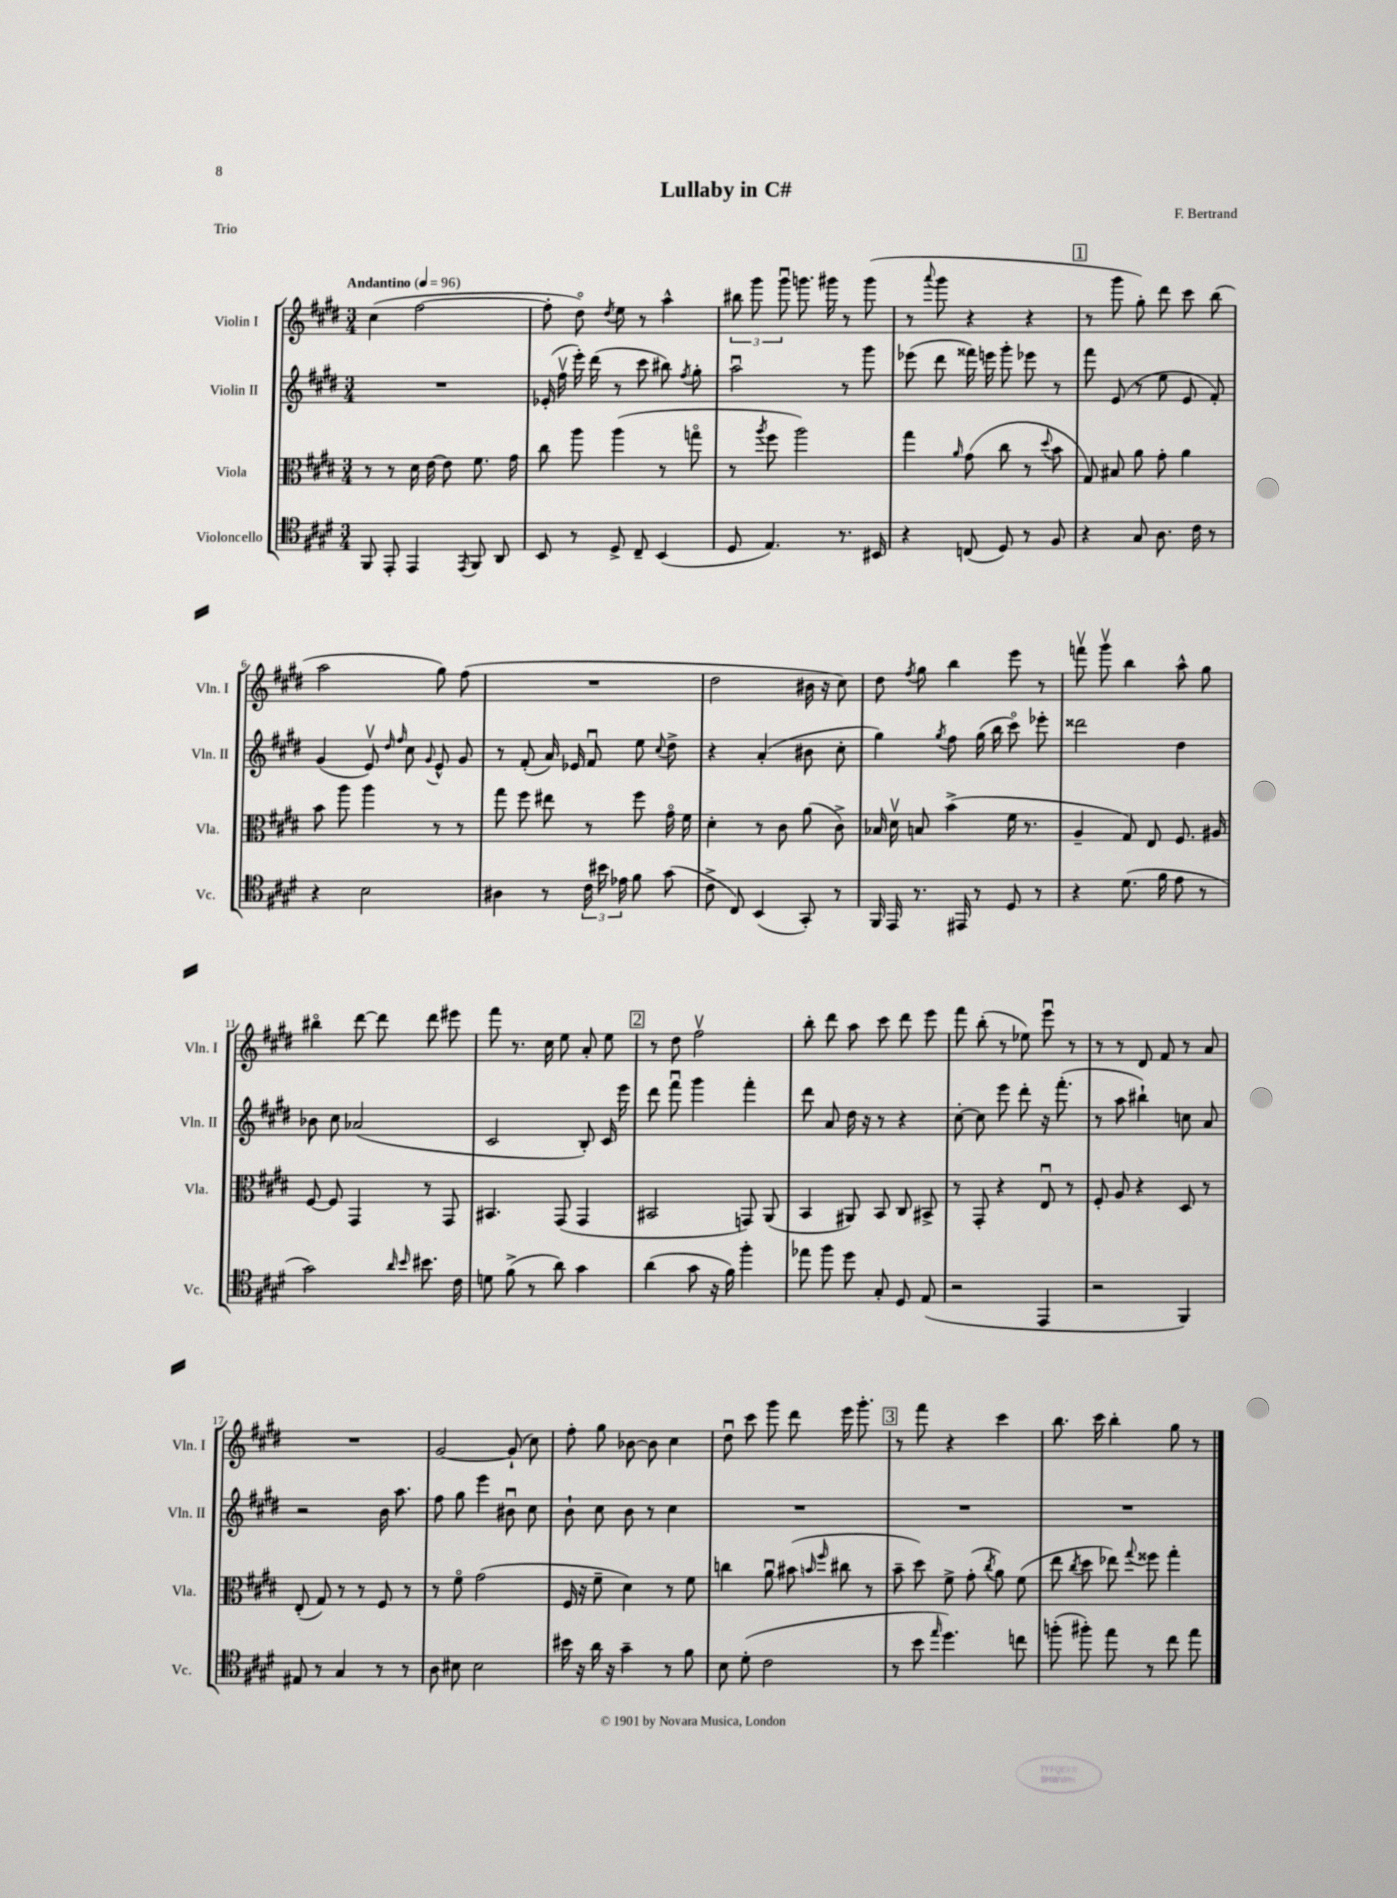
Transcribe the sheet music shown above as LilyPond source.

\header { title = "Lullaby in C#" composer = "F. Bertrand" piece = "Trio" }
<<
\new StaffGroup <<
\new Staff = "s0" \with { instrumentName = "Violin I" shortInstrumentName = "Vln. I" } {
    \clef treble \key e \major \numericTimeSignature \time 3/4 \tempo "Andantino" 4 = 96
    \autoBeamOff cis''4( fis''2~ |
    fis''8-. dis''8\flageolet) \acciaccatura { dis''8 } e''8 r8 a''4-^ |
    \tuplet 3/2 { bis''8 gis'''8 gis'''8\downbow } g'''8. gis'''16 r8 gis'''8( |
    r8 \appoggiatura { a'''8 } gis'''8 r4 r4 |
    \mark \markup { \box "1" } r8 gis'''8 gis''8-.) dis'''8 cis'''8 b''8( |
    a''2 gis''8) fis''8( |
    R2. |
    dis''2 bis'16 r16 cis''8) |
    dis''8 \acciaccatura { fis''8 } gis''8 b''4 e'''8 r8 |
    f'''8\upbow gis'''8\upbow b''4 a''8-^ gis''8 |
    bis''4\flageolet dis'''8~ dis'''8 dis'''8 eis'''8 |
    fis'''8 r8. cis''16 e''8 a'8-. e''8 |
    \mark \markup { \box "2" } r8 dis''8 fis''2\upbow |
    b''8-. dis'''8 a''8 cis'''8 dis'''8 e'''8 |
    fis'''8 b''8-.( r8 ees''8) e'''8\downbow r8 |
    r8 r8 dis'8 fis'8 r8 a'8 |
    R2. |
    gis'2~ gis'8-!( cis''8) |
    fis''8-. gis''8 bes'8~ bes'8 cis''4 |
    dis''8\downbow cis'''8 gis'''8 dis'''8 e'''16 gis'''8.-. |
    \mark \markup { \box "3" } r8 fis'''8 r4 cis'''4 |
    b''8. cis'''16 b''4-. gis''8 r8 \bar "|." |
}
\new Staff = "s1" \with { instrumentName = "Violin II" shortInstrumentName = "Vln. II" } {
    \clef treble \key e \major \numericTimeSignature \time 3/4
    \autoBeamOff R2. |
    ees'16-.( fis''16\upbow e'''16-.) dis'''16( r8 cis'''8 bis''8) \acciaccatura { fis''8 } gis''8-. |
    a''2\downbow r8 gis'''8 |
    ees'''8( dis'''8 fisis'''16) e'''16 gis'''8-. ees'''8 r8 |
    \mark \markup { \box "1" } fis'''8 e'8( r8 e''8 e'8 fis'8-.) |
    gis'4( e'8\upbow) \grace { dis''16 fis''16 } cis''8 \appoggiatura { gis'8 } e'8-^ gis'8 |
    r8 fis'8-.( a'16) ees'16 fis'8\downbow e''8 \appoggiatura { cis''8 } dis''8-> |
    r4 a'4-.( bis'8 cis''8-. |
    gis''4) \acciaccatura { gis''8 } fis''8 gis''16( b''16 cis'''8\flageolet) ees'''8-. |
    disis'''2 dis''4 |
    bes'8 cis''8 aes'2( |
    cis'2 b8-.) cis'16 e'''16 |
    \mark \markup { \box "2" } dis'''8 fis'''8\downbow gis'''4 fis'''4-. |
    dis'''8 a'8 dis''16 r16 r8 r4 |
    cis''8~-. cis''8 e'''8 dis'''8-. r16 fis'''8.-.( |
    r8 a''8 bis''4-!) c''8 a'8 |
    r2 b'16 a''8. |
    fis''8 gis''8 e'''4 bis'8\downbow cis''8 |
    b'8-! cis''8 b'8 r8 cis''4 |
    R2. |
    \mark \markup { \box "3" } R2. |
    R2. \bar "|." |
}
\new Staff = "s2" \with { instrumentName = "Viola" shortInstrumentName = "Vla." } {
    \clef alto \key e \major \numericTimeSignature \time 3/4
    \autoBeamOff r8 r8 dis'16 e'16~ e'8 fis'8. gis'16 |
    cis''8 a''8 a''4( r8 g''8\flageolet |
    r8 \acciaccatura { a''8 } fis''8 a''2) |
    gis''4 \grace { a'16 } gis'8( cis''8 r8 \appoggiatura { dis''8 } b'8 |
    \mark \markup { \box "1" } gis8) bis8 a'8 gis'8-. a'4 |
    b'8 a''8 a''4 r8 r8 |
    gis''8 fis''8 eis''8 r8 fis''8 gis'16\flageolet fis'16 |
    dis'4-. r8 cis'8 a'8( cis'8->) |
    bes16 dis'16\upbow b8 b'4->( fis'16 r8. |
    a4-- gis8) e8 fis8. ais16 |
    fis8~ fis8 gis,4 r8 gis,8 |
    bis,4. gis,8( gis,4 |
    \mark \markup { \box "2" } bis,2 g,8) a,8( |
    b,4 ais,8) b,8 cis8 bis,8-> |
    r8 gis,8-. r4 e8\downbow r8 |
    fis8-. a8 r4 dis8 r8 |
    e8-.( gis8) r8 r8 fis8 r8 |
    r8 fis'8\flageolet gis'2( |
    fis16 r16 fis'8-- dis'4) r8 fis'8 |
    c''4 a'8\downbow bis'8( \grace { b'16 fis''16 } cis''8 r8 |
    \mark \markup { \box "3" } b'8-- dis''8) fis'8-> gis'8-.( \acciaccatura { cis''8 } a'8) fis'8( |
    e''8 \acciaccatura { cis''8 } dis''8 ees''8) \appoggiatura { gis''8 } fisis''8 gis''4-. \bar "|." |
}
\new Staff = "s3" \with { instrumentName = "Violoncello" shortInstrumentName = "Vc." } {
    \clef tenor \key e \major \numericTimeSignature \time 3/4
    \autoBeamOff fis,8 e,8-. e,4 \acciaccatura { e,8 } fis,8 a,8 |
    b,8 r8 dis8-> cis8-- b,4( |
    dis8 e4.) r8. bis,16 |
    r4 c8( dis8) r8 fis8 |
    \mark \markup { \box "1" } r4 gis8 a8. cis'16 r8 |
    r4 b2 |
    ais4 r8 \tuplet 3/2 { cis'16 bis'16 ees'16 } fis'8 gis'8( |
    cis'8-> cis8) b,4( gis,8-.) r8 |
    fis,16 e,16 r8. eis,16 r8 dis8 r8 |
    r4 dis'8.( fis'16 e'8 r8 |
    gis'2) \grace { a'16 b'16 } bis'8. cis'16 |
    d'8 fis'8->( r8 a'8) gis'4 |
    \mark \markup { \box "2" } a'4( gis'8 r16 fis'16) fis''4-. |
    ees''8 fis''8 dis''8 gis8-. dis8 e8( |
    r2 e,4 |
    r2 fis,4) |
    eis8 r8 gis4 r8 r8 |
    a8 bis8 bis2 |
    bis'16 r16 a'16 r16 gis'4-- r8 fis'8 |
    b8 dis'8-.( cis'2 |
    \mark \markup { \box "3" } r8 b'8 \grace { e''16 } dis''4.) c''8 |
    f''8-.( fis''8-.) e''8 r8 cis''8 e''8 \bar "|." |
}
>>
>>
